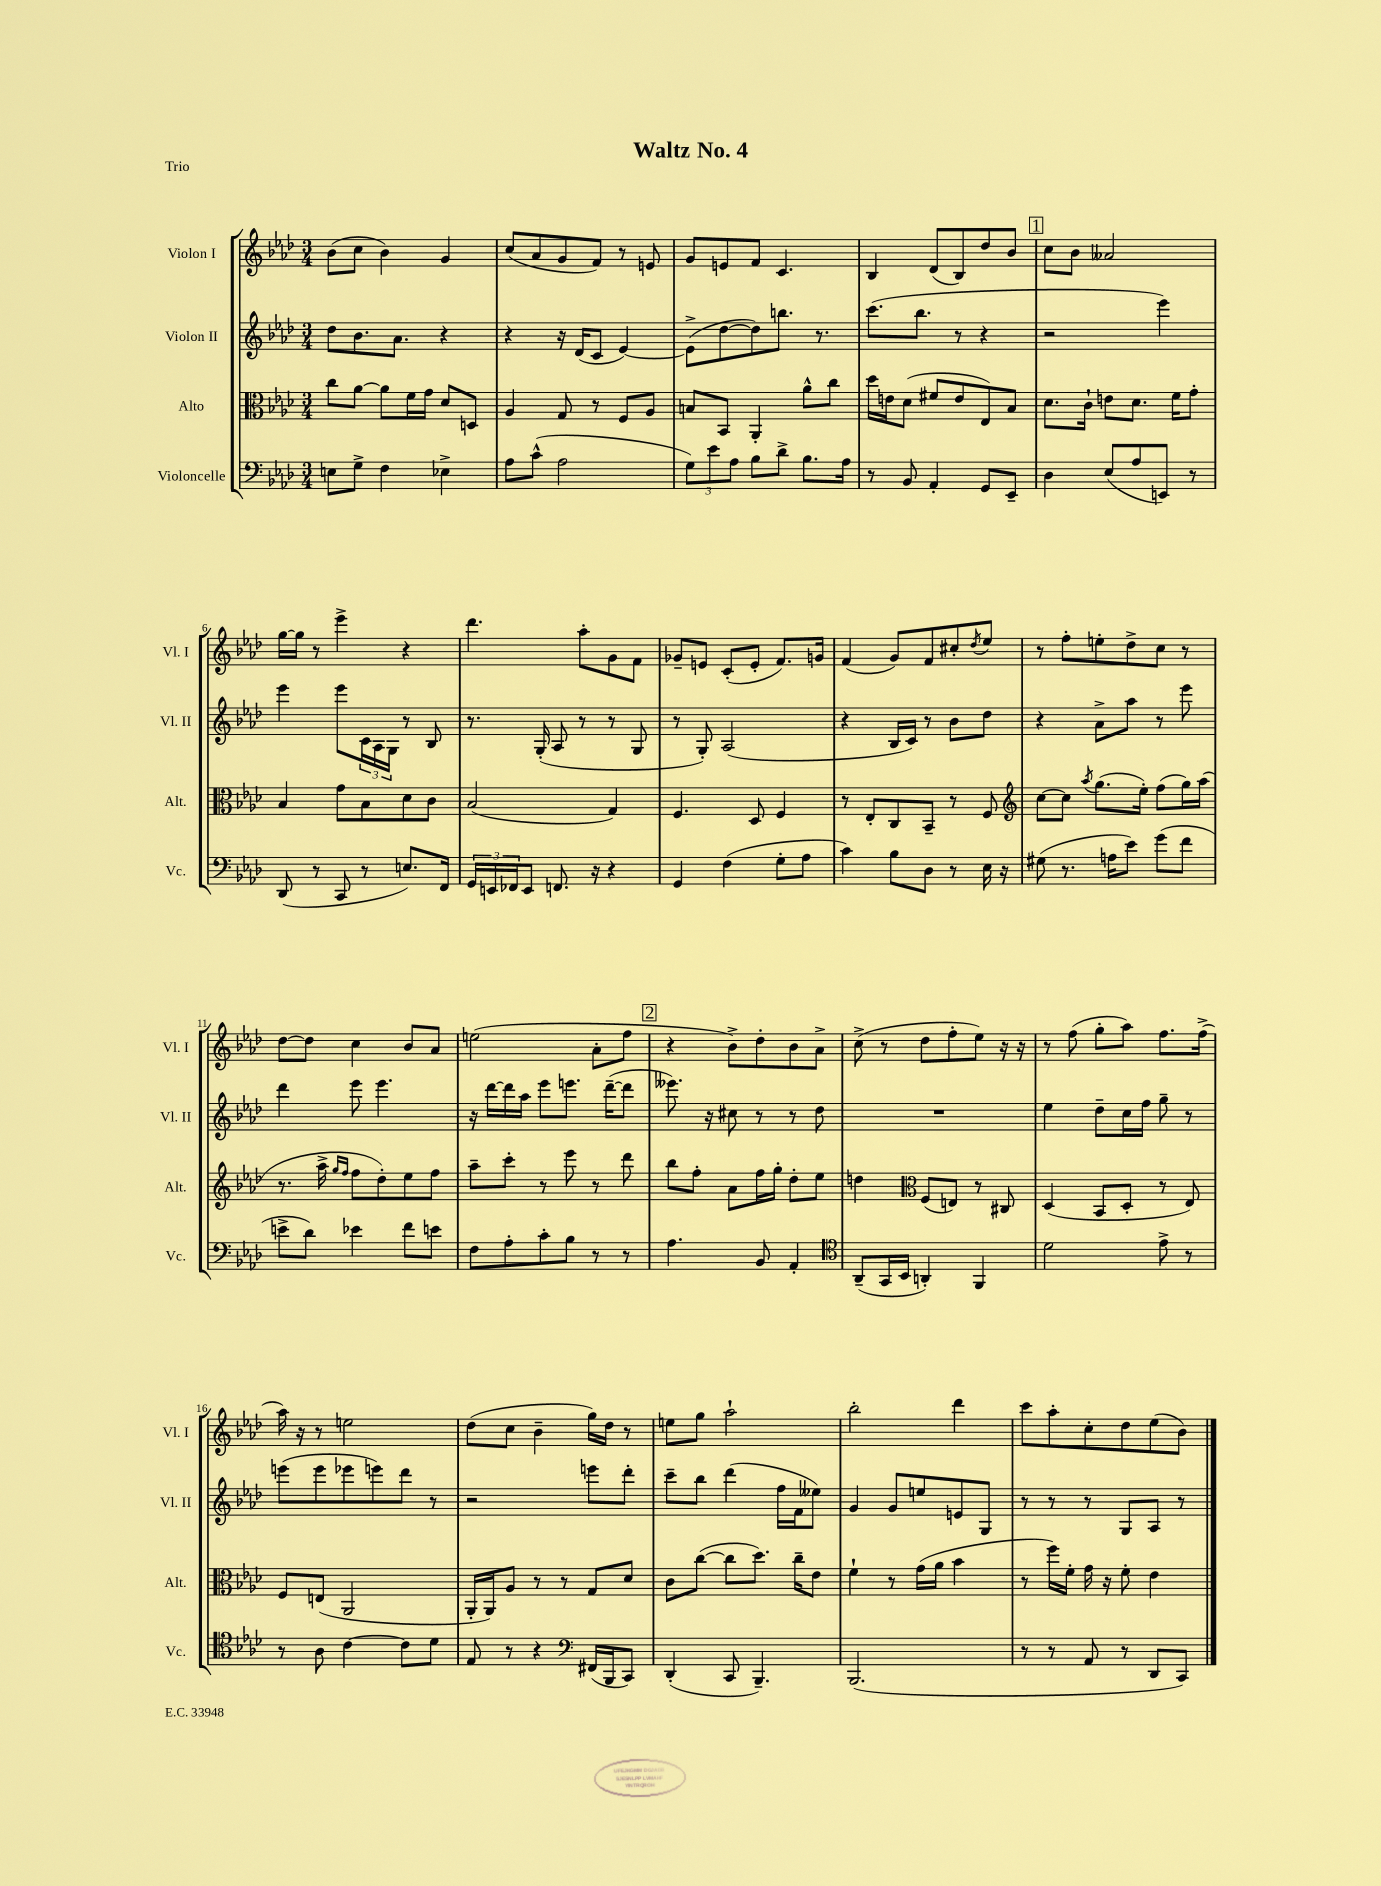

**kern	**kern	**kern	**kern
*staff4	*staff3	*staff2	*staff1
*clefF4	*clefC3	*clefG2	*clefG2
*k[b-e-a-d-]	*k[b-e-a-d-]	*k[b-e-a-d-]	*k[b-e-a-d-]
*M3/4	*M3/4	*M3/4	*M3/4
8E	8cc	8dd-	(8b-
8G^	[8a-	8.b-	8cc
4F	8a-]	.	4b-)
.	.	8.a-	.
.	16f	.	.
.	16g	.	.
4E-^	8d-	4r	4g
.	8D	.	.
=	=	=	=
8A-	4A-	4r	(8cc
(8c^^	.	.	8a-
2A-	8G	16r	8g
.	.	(16d-	.
.	8r	8c	8f)
.	8F	[4e-)	8r
.	8A-	.	8e
=	=	=	=
12G)	8B	(8e-^]	8g
12e-	.	.	.
.	8BB-	[8dd-	8e
12A-	.	.	.
8B-	4AA-'	8dd-])	8f
8d-^	.	8.bb	4.c
8.B-	8a-^^	.	.
.	.	8.r	.
.	8cc	.	.
16A-	.	.	.
=	=	=	=
8r	16dd-	(8.ccc	4B-
.	16e	.	.
8BB-	(8d-	.	.
.	.	8.bb-	.
4AA-'	8f#	.	(8d-
.	8e	8r	8B-)
8GG	8E-)	4r	8dd-
8EE-~	8B-	.	8b-
=	=	=	=
4D-	8.d-	2r	8cc
.	.	.	8b-
.	16c`	.	.
(8E-	8e	.	2a--
8A-	8.d-	.	.
8EE)	.	4eee-)	.
.	16f	.	.
8r	8g'	.	.
=	=	=	=
(8DD-	4B-	4eee-	[16gg
.	.	.	16gg]
8r	.	.	8r
8CC	8g	8eee-	4eee-^
8r	8B-	24c	.
.	.	24A-	.
.	.	24G	.
8.E)	8d-	8r	4r
.	8c	8B-	.
16FF	.	.	.
=	=	=	=
24GG	(2B-	8.r	4.ddd-
24EE	.	.	.
24FF-	.	.	.
8EE	.	.	.
.	.	(16G'	.
8.FF	.	8A-	.
.	.	8r	8aa-'
16r	.	.	.
4r	4G)	8r	8g
.	.	8G	8f
=	=	=	=
4GG	4.F	8r	8g-~
.	.	8G')	8e
(4F	.	(2A-	(8c'
.	8D-	.	8e'
8G'	4F	.	8.f)
8A-	.	.	.
.	.	.	16g
=	=	=	=
4c)	8r	4r	(4f
.	8E-'	.	.
8B-	8C	16B-	8g)
.	.	16c)	.
8D-	8BB-~	8r	8f
8r	8r	8b-	8cc#'
.	.	.	8qdd-
16E-	8F	8dd-	8ee-
16r	.	.	.
=	=	=	=
*	*clefG2	*	*
(8G#	[8cc	4r	8r
8.r	8cc]	.	8ff'
.	8qaa-	.	.
.	(8.gg	8a-^	8ee'
16A	.	.	.
8e-)	.	8aa-	8dd-^
.	16ee-')	.	.
(8g	(8ff	8r	8cc
8f	16gg)	8eee-	8r
.	(16aa-	.	.
=	=	=	=
8e^	8.r	4ddd-	[8dd-
8d-)	.	.	8dd-]
.	16aa-^	.	.
.	16qqgg	.	.
.	16qqff	.	.
4e-	8ff	8eee-	4cc
.	8dd-')	4.eee-	.
8f	8ee-	.	8b-
8e	8ff	.	8a-
=	=	=	=
8F	8aa-~	16r	(2ee
.	.	[16ddd-	.
8A-'	8ccc'	16ddd-]	.
.	.	16aa-	.
8c'	8r	8eee-	.
8B-	8eee-	8.eee	.
8r	8r	.	8a-'
.	.	([16ddd-~	.
8r	8ddd-	8ddd-]	8ff
=	=	=	=
4.A-	8bb-	8.eee--)	4r
.	8ff'	.	.
.	.	16r	.
.	8a-	8cc#	8b-^)
8BB-	16ff	8r	8dd-'
.	16gg'	.	.
4AA-'	8dd-'	8r	8b-
.	8ee-	8dd-	8a-^
=	=	=	=
*clefC4	*	*	*
(8AA-~	4dd	2.r	(8cc^
16GG	.	.	8r
16BB-	.	.	.
*	*clefC3	*	*
4AA')	(8F	.	8dd-
.	8E)	.	8ff'
4FF	8r	.	8ee-)
.	8C#	.	16r
.	.	.	16r
=	=	=	=
2d-	(4D-	4ee-	8r
.	.	.	(8ff
.	8BB-	8dd-~	8gg'
.	8D-'	16cc	8aa-)
.	.	16ff	.
8e-^	8r	8gg~	8.ff
8r	8E-)	8r	.
.	.	.	(16ff^
=	=	=	=
8r	8F	(8eee	16aa-)
.	.	.	16r
8A-	(8E	8eee	8r
[4c	2AA-	8eee-	2ee
.	.	8eee)	.
8c]	.	8ddd-	.
8d-	.	8r	.
=	=	=	=
8E-	16AA-'	2r	(8dd-
.	16AA-)	.	.
8r	8A-	.	8cc
4r	8r	.	4b-~
.	8r	.	.
*clefF4	*	*	*
(16FF#	8G	8eee	16gg)
16BBB-	.	.	16dd-
8CC)	8d-	8ddd-'	8r
=	=	=	=
(4DD-'	8c	8ccc~	8ee
.	([8cc	8bb-	8gg
8CC	8cc]	(4ddd-	2aa-`
4.BBB-~)	8.dd-)	.	.
.	.	16ff	.
.	16cc~	16f	.
.	8e-	8ee--)	.
=	=	=	=
(2.BBB-	4f`	4g	2bb-'
.	8r	8g	.
.	(16g	8ee	.
.	16a-	.	.
.	4b-	8e	4ddd-
.	.	8G	.
=	=	=	=
8r	8r	8r	8ccc
8r	16ff)	8r	8aa-'
.	16f'	.	.
8AA-	16g	8r	8cc'
.	16r	.	.
8r	8f'	8G	8dd-
8DD-	4e-	8A-	(8ee-
8CC)	.	8r	8b-)
==	==	==	==
*-	*-	*-	*-
